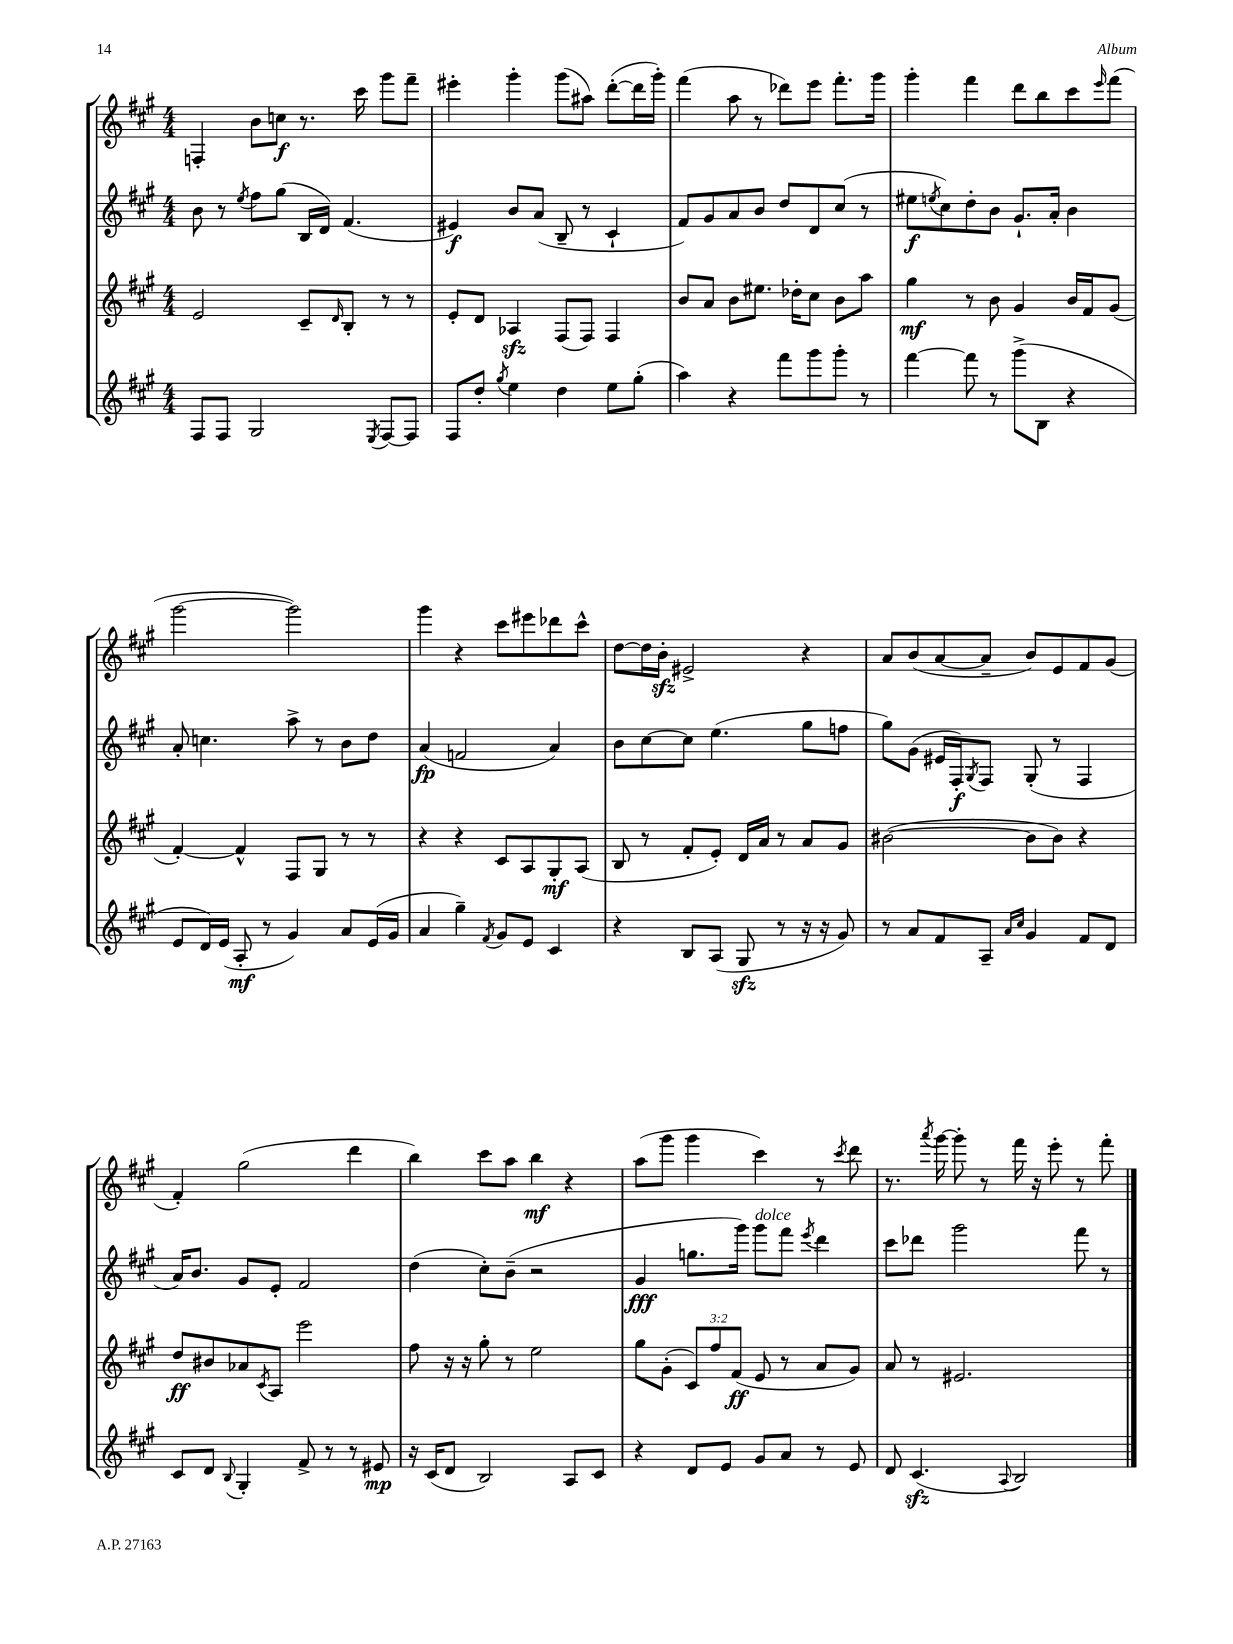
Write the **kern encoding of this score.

**kern	**kern	**kern	**kern
*staff4	*staff3	*staff2	*staff1
*clefG2	*clefG2	*clefG2	*clefG2
*k[f#c#g#]	*k[f#c#g#]	*k[f#c#g#]	*k[f#c#g#]
*M4/4	*M4/4	*M4/4	*M4/4
8F#	2e	8b	4F'
8F#	.	8r	.
.	.	8qee	.
2G#	.	8ff#	8b
.	.	(8gg#	8cc
.	8c#~	16B	8.r
.	.	16d)	.
.	16qqd	.	.
.	8B'	(4.f#	.
.	.	.	16ccc#
8qE	.	.	.
[8F#	8r	.	8ggg#
8F#]	8r	.	8fff#~
=	=	=	=
8F#	8e'	4e#)	4eee#'
8dd'	8d	.	.
8qgg#	.	.	.
4ee	4A-	8b	4ggg#'
.	.	(8a	.
4dd	(8F#	8B~	(8ggg#
.	8F#)	8r	8aa#)
8ee	4F#	4c#`	([8ddd'
(8gg#'	.	.	16ddd]
.	.	.	16ggg#')
=	=	=	=
4aa)	8b	8f#)	(4fff#
.	8a	8g#	.
4r	8b	8a	8aa
.	8.ee#	8b	8r
8fff#	.	8dd	8ddd-)
.	16dd-'	.	.
8ggg#	8cc#	8d	8eee
8ggg#'	8b	(8cc#	8.fff#'
8r	8aa	8r	.
.	.	.	16ggg#
=	=	=	=
[4fff#	4gg#	8ee#	4ggg#'
.	.	8qee	.
.	.	8cc#)	.
8fff#]	8r	8dd'	4fff#
8r	8b	8b	.
(8ggg#^	4g#	8.g#`	8ddd
8B	.	.	8bb
.	.	16a'	.
4r	16b	4b	8ccc#
.	16f#	.	.
.	.	.	16qqeee
.	(8g#	.	(8fff#
=	=	=	=
8e	[4f#')	8a'	[2ggg#
16d)	.	4.cc	.
(16e	.	.	.
8A'	4f#^^]	.	.
8r	.	.	.
4g#)	8F#	8aa^	2ggg#])
.	8G#	8r	.
8a	8r	8b	.
(16e	8r	8dd	.
16g#	.	.	.
=	=	=	=
4a	4r	(4a	4ggg#
4gg#~)	4r	2f	4r
8qf#	.	.	.
8g#	8c#	.	8ccc#
8e	8A	.	8eee#
4c#	8G#'	4a)	8ddd-
.	(8A	.	8ccc#^^
=	=	=	=
4r	8B	8b	[8dd
.	8r	[8cc#	16dd]
.	.	.	16b'
8B	8f#'	8cc#]	2e#^
(8A	8e')	(4.ee	.
8G#	16d	.	.
.	16a	.	.
8r	8r	.	.
16r	8a	8gg#	4r
16r	.	.	.
8g#)	8g#	8ff	.
=	=	=	=
8r	([2b#	8gg#)	8a
8a	.	(8g#	(8b
8f#	.	16e#	[8a
.	.	16F#')	.
.	.	8qG#	.
8A~	.	8F#	8a~]
16qqa	.	.	.
16qqcc#	.	.	.
4g#	8b#]	(8G#'	8b)
.	8b#)	8r	8e
8f#	4r	4F#	8f#
8d	.	.	(8g#
=	=	=	=
8c#	8dd	16a)	4f#')
.	.	8.b	.
8d	8b#	.	.
8qqB	.	.	.
4G#'	8a-	8g#	(2gg#
.	8qc#	.	.
.	8A	8e'	.
8f#^	2eee	2f#	.
8r	.	.	.
8r	.	.	4ddd
8e#	.	.	.
=	=	=	=
16r	8ff#	(4dd	4bb)
(16c#	.	.	.
8d	16r	.	.
.	16r	.	.
2B)	8gg#'	8cc#')	8ccc#
.	8r	(8b~	8aa
.	2ee	2r	4bb
8A	.	.	4r
8c#	.	.	.
=	=	=	=
4r	8gg#	4g#	(8aa
.	(8g#'	.	8ggg#
8d	12c#)	8.gg	4ggg#
.	12ff#	.	.
8e	.	.	.
.	(12f#	.	.
.	.	16ggg#)	.
8g#	8e	8ggg#	4ccc#)
8a	8r	8fff#	.
.	.	8qeee	.
8r	8a	4ddd	8r
.	.	.	8qccc#
8e	8g#)	.	8ddd
=	=	=	=
8d	8a	8ccc#	8.r
(4.c#	8r	8ddd-	.
.	.	.	8qaaa
.	.	.	[16ggg#
.	2.e#	2ggg#	8ggg#']
.	.	.	8r
8qqA	.	.	.
2B)	.	.	16fff#
.	.	.	16r
.	.	.	8eee'
.	.	8fff#	8r
.	.	8r	8fff#'
==	==	==	==
*-	*-	*-	*-
